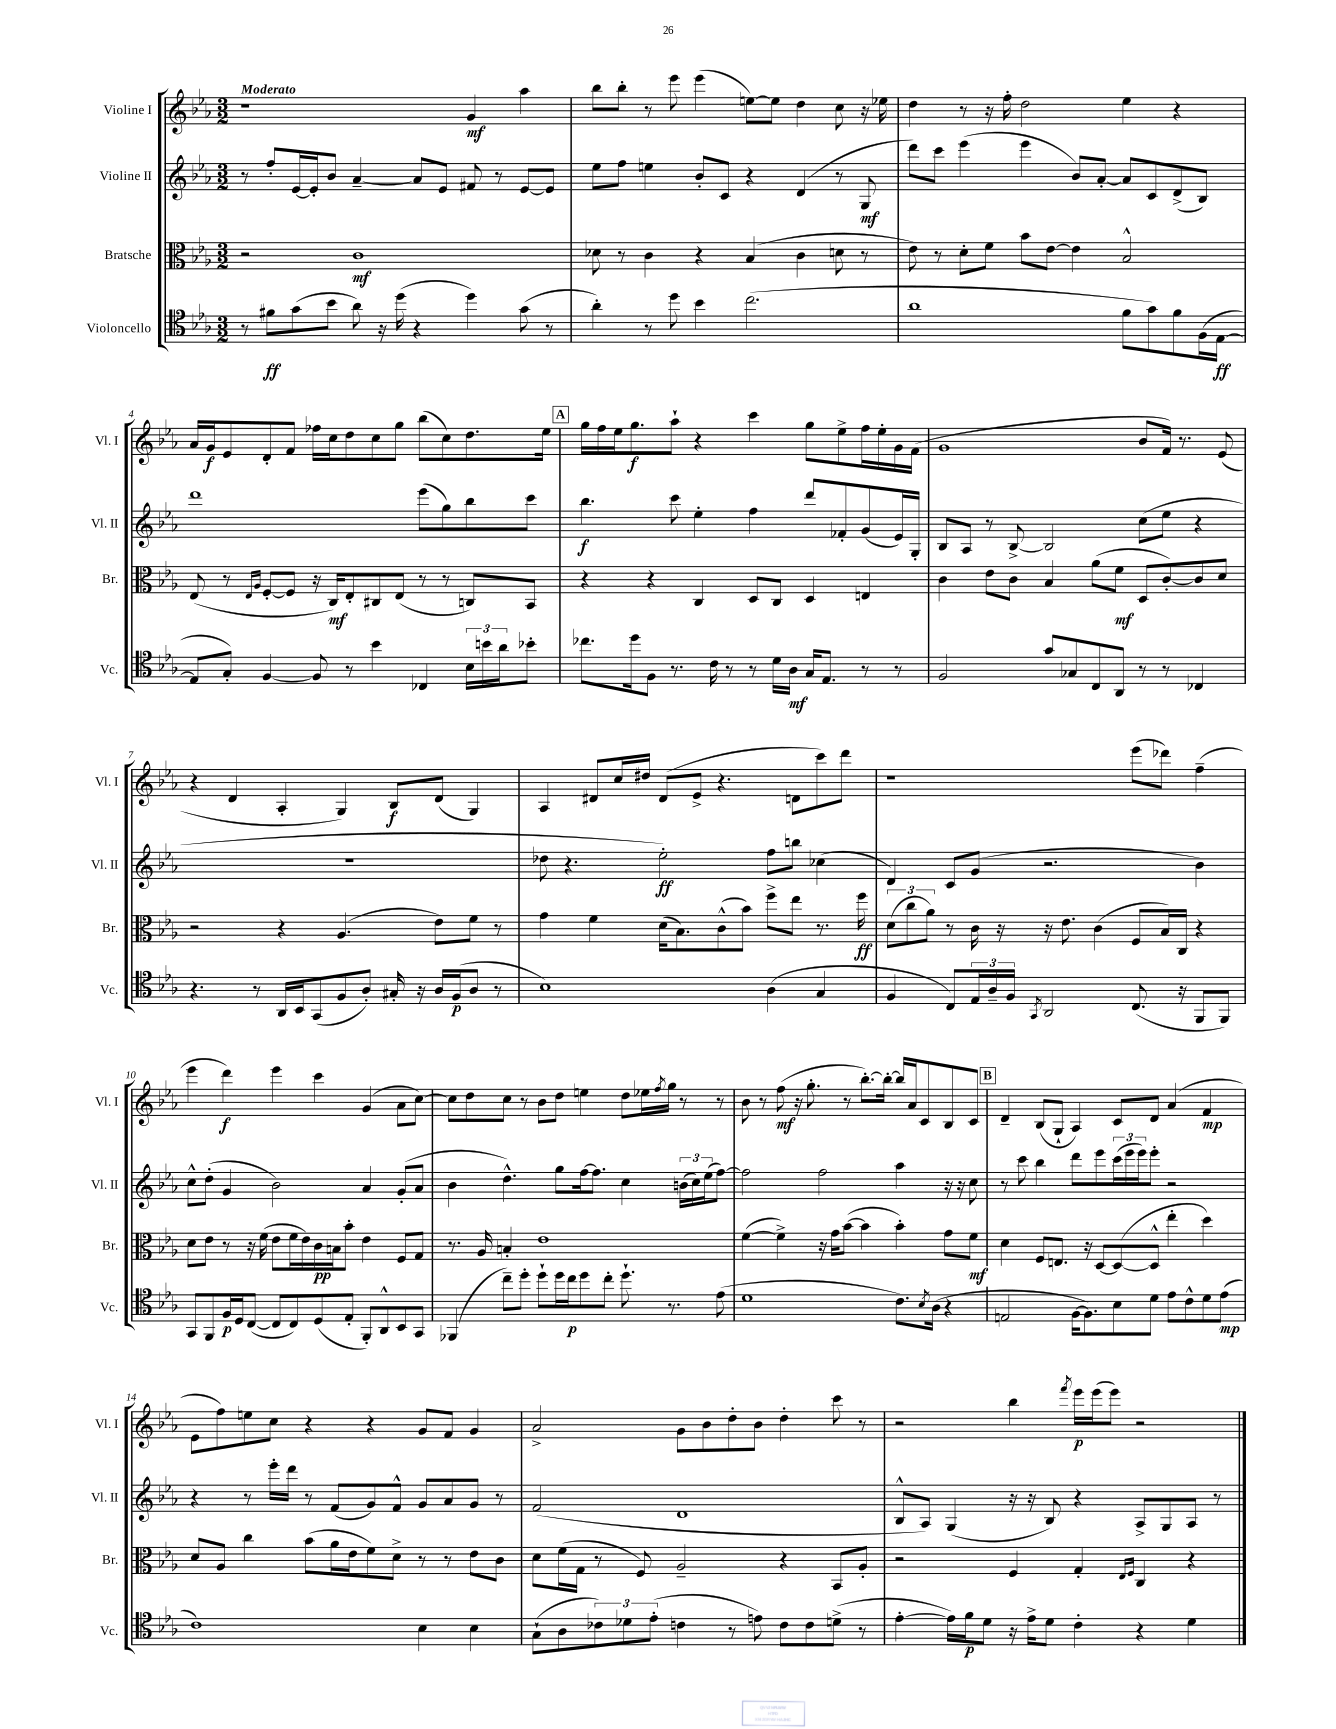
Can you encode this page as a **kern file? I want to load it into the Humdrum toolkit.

**kern	**kern	**kern	**kern
*staff4	*staff3	*staff2	*staff1
*clefC4	*clefC3	*clefG2	*clefG2
*k[b-e-a-]	*k[b-e-a-]	*k[b-e-a-]	*k[b-e-a-]
*M3/2	*M3/2	*M3/2	*M3/2
8r	2r	8r	1r
8f#\L	.	8ff'/L	.
(8g\	.	[16e-/L	.
.	.	16e-'/]J	.
8b-\J	.	8b-/J	.
8a-\)	1c	[4a-~/	.
16r	.	.	.
(16dd\	.	.	.
4r	.	8a-/]L	.
.	.	8e-/J	.
4dd\)	.	8f#/	4g/
.	.	8r	.
(8g\	.	[8e-/L	4aa-\
8r	.	8e-/]J	.
=	=	=	=
4a-'\)	8d-\	8ee-\L	8bb-\L
.	8r	8ff\J	8bb-'\J
8r	4c\	4ee\	8r
8dd\	.	.	8eee-\
4b-\	4r	8b-'/L	(4eee-\
.	.	8c/J	.
(2.cc\	(4B-/	4r	[8ee\L)
.	.	.	8ee\]J
.	4c\	(4d/	4dd\
.	8d\	8r	8cc\
.	8r	8G/	16r
.	.	.	16ee-\
=	=	=	=
1a-	8e-\)	8ddd\L)	4dd\
.	8r	8ccc\J	.
.	8d'\L	(4eee-\	8r
.	8f\J	.	16r
.	.	.	16ff'\
.	8b-\L	4eee-\	2dd\
.	[8e-\J	.	.
.	4e-\]	8b-/L)	.
.	.	[8a-'/J	.
8f\L	2B-^^/	8a-/]L	4ee-\
8g\)	.	8c/	.
8f\	.	(8d^/	4r
(16F\L	.	8B-/J)	.
[16E-\JJ	.	.	.
=	=	=	=
8E-/]L	(8E-/	1ddd	16a-/LL
.	.	.	16g/J
8G'/J)	8r	.	8e-/
.	16qqE-/LL	.	.
.	16qqA-/JJ	.	.
[4F/	[8F'/L	.	8d'/
.	8F/]J	.	8f/J
8F/]	16r	.	16ff-\LL
.	16C/LK)	.	16cc\J
8r	8E-'/	.	8dd\
4b-\	8C#/	.	8cc\
.	(8E-/J	.	8gg\J
4C-/	8r	(8eee-\L	(8bb-\L
.	8r	8gg\)	8cc\)
24B-\LL	8C/L)	8bb-\	8.dd\
24b\	.	.	.
24a-\J	.	.	.
8b-'\J	8BB-/J	8ccc\J	.
.	.	.	16ee-\Jk
=	=	=	=
8.cc-\L	4r	4.bb-\	16gg\LL
.	.	.	16ff\
.	.	.	16ee-\J
16dd\k	.	.	8.gg\
8F\J	4r	.	.
8.r	.	8ccc\	8aa-`\J
.	4C/	4ee-'\	4r
16c\	.	.	.
8r	.	.	.
8r	8D/L	4ff\	4ccc\
16d\LL	8C/J	.	.
16A-\JJ	.	.	.
16G/LK	4D/	8ddd/L	8gg\L
8.E-/J	.	.	.
.	.	8f-'/	8ee-^\
8r	4E/	(8g/	16ff\L
.	.	.	16ee-'\
8r	.	16e-/L)	16g\
.	.	16G'/JJ	(16f\JJ
=	=	=	=
2F/	4c\	8B-/L	1g
.	.	8A-/J	.
.	8e-\L	8r	.
.	8c\J	[8B-^/	.
8g/L	4B-/	2B-/]	.
8G-/	.	.	.
8C/	(8a-\L	.	.
8AA-/J	8f\J	.	.
8r	8D/L	(8cc\L	8b-/L
8r	[8c'/)	8ee-\J	16f/Jk)
.	.	.	8.r
4C-/	8c/]	4r	.
.	8d/J	.	(8e-/
=	=	=	=
4.r	2r	1.r	4r
.	.	.	4d/
8r	.	.	.
16AA-/LL	4r	.	4A-'/
16BB-/J	.	.	.
(8GG/	.	.	.
8F/	(4.A-/	.	4G/)
8A-'/J)	.	.	.
16G#'/	.	.	8B-/L
16r	.	.	.
16A-/LL	8e-\L)	.	(8d/J
(16F/J	.	.	.
8A-/J	8f\J	.	4G/)
8r	8r	.	.
=	=	=	=
1B-)	4g\	8dd-\	4A-/
.	.	4.r	.
.	4f\	.	8d#/L
.	.	.	16cc/L
.	.	.	16dd#/JJ
.	(16d\LK	2ee-'\)	(8d#/L
.	8.B-\)	.	.
.	.	.	8e-^/J
.	(8c^^\	.	4.r
.	8b-\J)	.	.
(4A-\	8ff^\L	8ff\L	.
.	8ee-\J	8bb\J	8d\L
4G/	8.r	(4cc-\	8ccc\)
.	.	.	8ddd\J
.	16ff\	.	.
=	=	=	=
4F/	(12d\L	4d/)	1r
.	12cc\	.	.
.	12a-\J)	.	.
8C/L)	8r	8c/L	.
24E-/L	16c\	(8g/J	.
24A-~/	.	.	.
.	16r	.	.
24F/JJ	.	.	.
8qGG/	.	.	.
2AA-/	16r	2.r	.
.	8.e-\	.	.
.	(4c\	.	.
(8.C/	8F/L	.	(8eee-\L
.	16B-/L)	.	8ddd-\J)
16r	16C/JJ	.	.
8FF/L	4r	4b-\)	(4ff~\
8FF/J)	.	.	.
=	=	=	=
8GG/L	8d\L	8cc^^\L	4eee-\
8FF/	8e-\J	(8dd'\J	.
16F/L	8r	4g/	4ddd\)
16D/J	.	.	.
([8C/J	16r	.	.
.	(16f\	.	.
8C/]L	8e-\L	2b-\)	4eee-\
8C/)	16f\L	.	.
.	16e-\)	.	.
(8D/	16c\	.	4ccc\
.	16B\J	.	.
8E-'/J	8b-'\J	.	.
8FF'/L)	4e-\	4a-/	(4g/
8AA-^^/	.	.	.
8BB-/	8F/L	(8g'/L	8a-\L
8GG/J	8G/J	8a-/J	[8cc\J)
=	=	=	=
(4FF-/	8.r	4b-\	8cc\]L
.	.	.	8dd\
.	16A-/	.	.
8cc~\L)	4B'/	4.dd^^\)	8cc\J
8dd'\J	.	.	8r
8dd`\L	1e-	.	8b-\L
16dd\L	.	8gg\L	8dd\J
16cc\J	.	.	.
8dd\	.	[16ff\k	4ee\
.	.	8.ff\]J	.
8cc'\J	.	.	.
8.dd`\	.	4cc\	8dd\L
.	.	.	16ee-\L
.	.	.	8qff/
8.r	.	.	16gg\JJ
.	.	(24b\LL	8r
.	.	24cc\)	.
.	.	(24ee-\J	.
(8e-\	.	[8ff\J)	8r
=	=	=	=
1d	([4f\	2ff\]	8b-\
.	.	.	8r
.	4f^\])	.	(8ff\
.	.	.	16r
.	.	.	8.gg'\
.	16r	2ff\	.
.	16g\LK	.	.
.	([8b-\J	.	8r
.	4b-\]	.	[8.bb-'\L)
.	.	.	16bb-'\_Jk
8.c\L)	4b-'\)	4aa-\	16bb-/]LL
.	.	.	16a-/J
.	.	.	8c/
8qB-/	.	.	.
(16A-\Jk	.	.	.
4r	8g\L	16r	8B-/
.	.	16r	.
.	8f\J	8cc\	8c/J
=	=	=	=
2E/	4d\	8r	4d~/
.	.	8ccc\	.
.	8F/L	4bb-\	(8B-/L
.	8.E/J	.	8G`/J
[16F\LK	.	8ddd\L	4A-/)
8.F\])	16r	.	.
.	[8D/L	8eee-\	.
8B-\	(8D/_	(24ccc\L	8c/L
.	.	24eee-\	.
.	.	24eee-\J)	.
8d\J	8D^^/]J	8eee-'\J	8d/J
8e-\L	4ee-'\	2r	(4a-/
8c^^\	.	.	.
8d\	4dd\)	.	4f/
(8e-\J	.	.	.
=	=	=	=
1c)	8d/L	4r	8e-\L
.	8A-/J	.	8ff\)
.	4cc\	8r	8ee\
.	.	16eee-'\LL	8cc\J
.	.	16ddd\JJ	.
.	(8b-\L	8r	4r
.	16a-\L	(8f/L	.
.	16e-\J	.	.
.	8f\)	8g/)	4r
.	8d^\J	8f^^/J	.
4B-\	8r	8g/L	8g/L
.	8r	8a-/	8f/J
4B-\	8e-\L	8g/J	4g/
.	8c\J	8r	.
=	=	=	=
(8G`\L	8d\L	(2f/	2a-^/
8A-\	(16f\L	.	.
.	16G\JJ	.	.
12c-\)	8r	.	.
12d-\	.	.	.
.	8F/)	.	.
(12e-'\J	.	.	.
4c\	2A-~/	1d	8g\L
.	.	.	8b-\
8r	.	.	8dd'\
8e\)	.	.	8b-\J
8c\L	4r	.	4dd'\
8c\	.	.	.
(8d^\J	8BB-/L	.	8ccc\
8r	8A-'/J	.	8r
=	=	=	=
[4e-'\	2r	8B-^^/L	2r
.	.	8A-/J)	.
16e-\]LL)	.	(4G/	.
16f\J	.	.	.
8d\J	.	.	.
16r	4F/	16r	4bb-\
16e-^\LK	.	16r	.
8d\J	.	8B-/)	.
.	.	.	8qfff/
4c'\	4G'/	4r	16eee-\LL
.	.	.	(16eee-\J
.	.	.	8eee-\J)
.	16qqE-/LL	.	.
.	16qqF/JJ	.	.
4r	4C/	8A-^/L	2r
.	.	8G/	.
4d\	4r	8A-/J	.
.	.	8r	.
==	==	==	==
*-	*-	*-	*-
